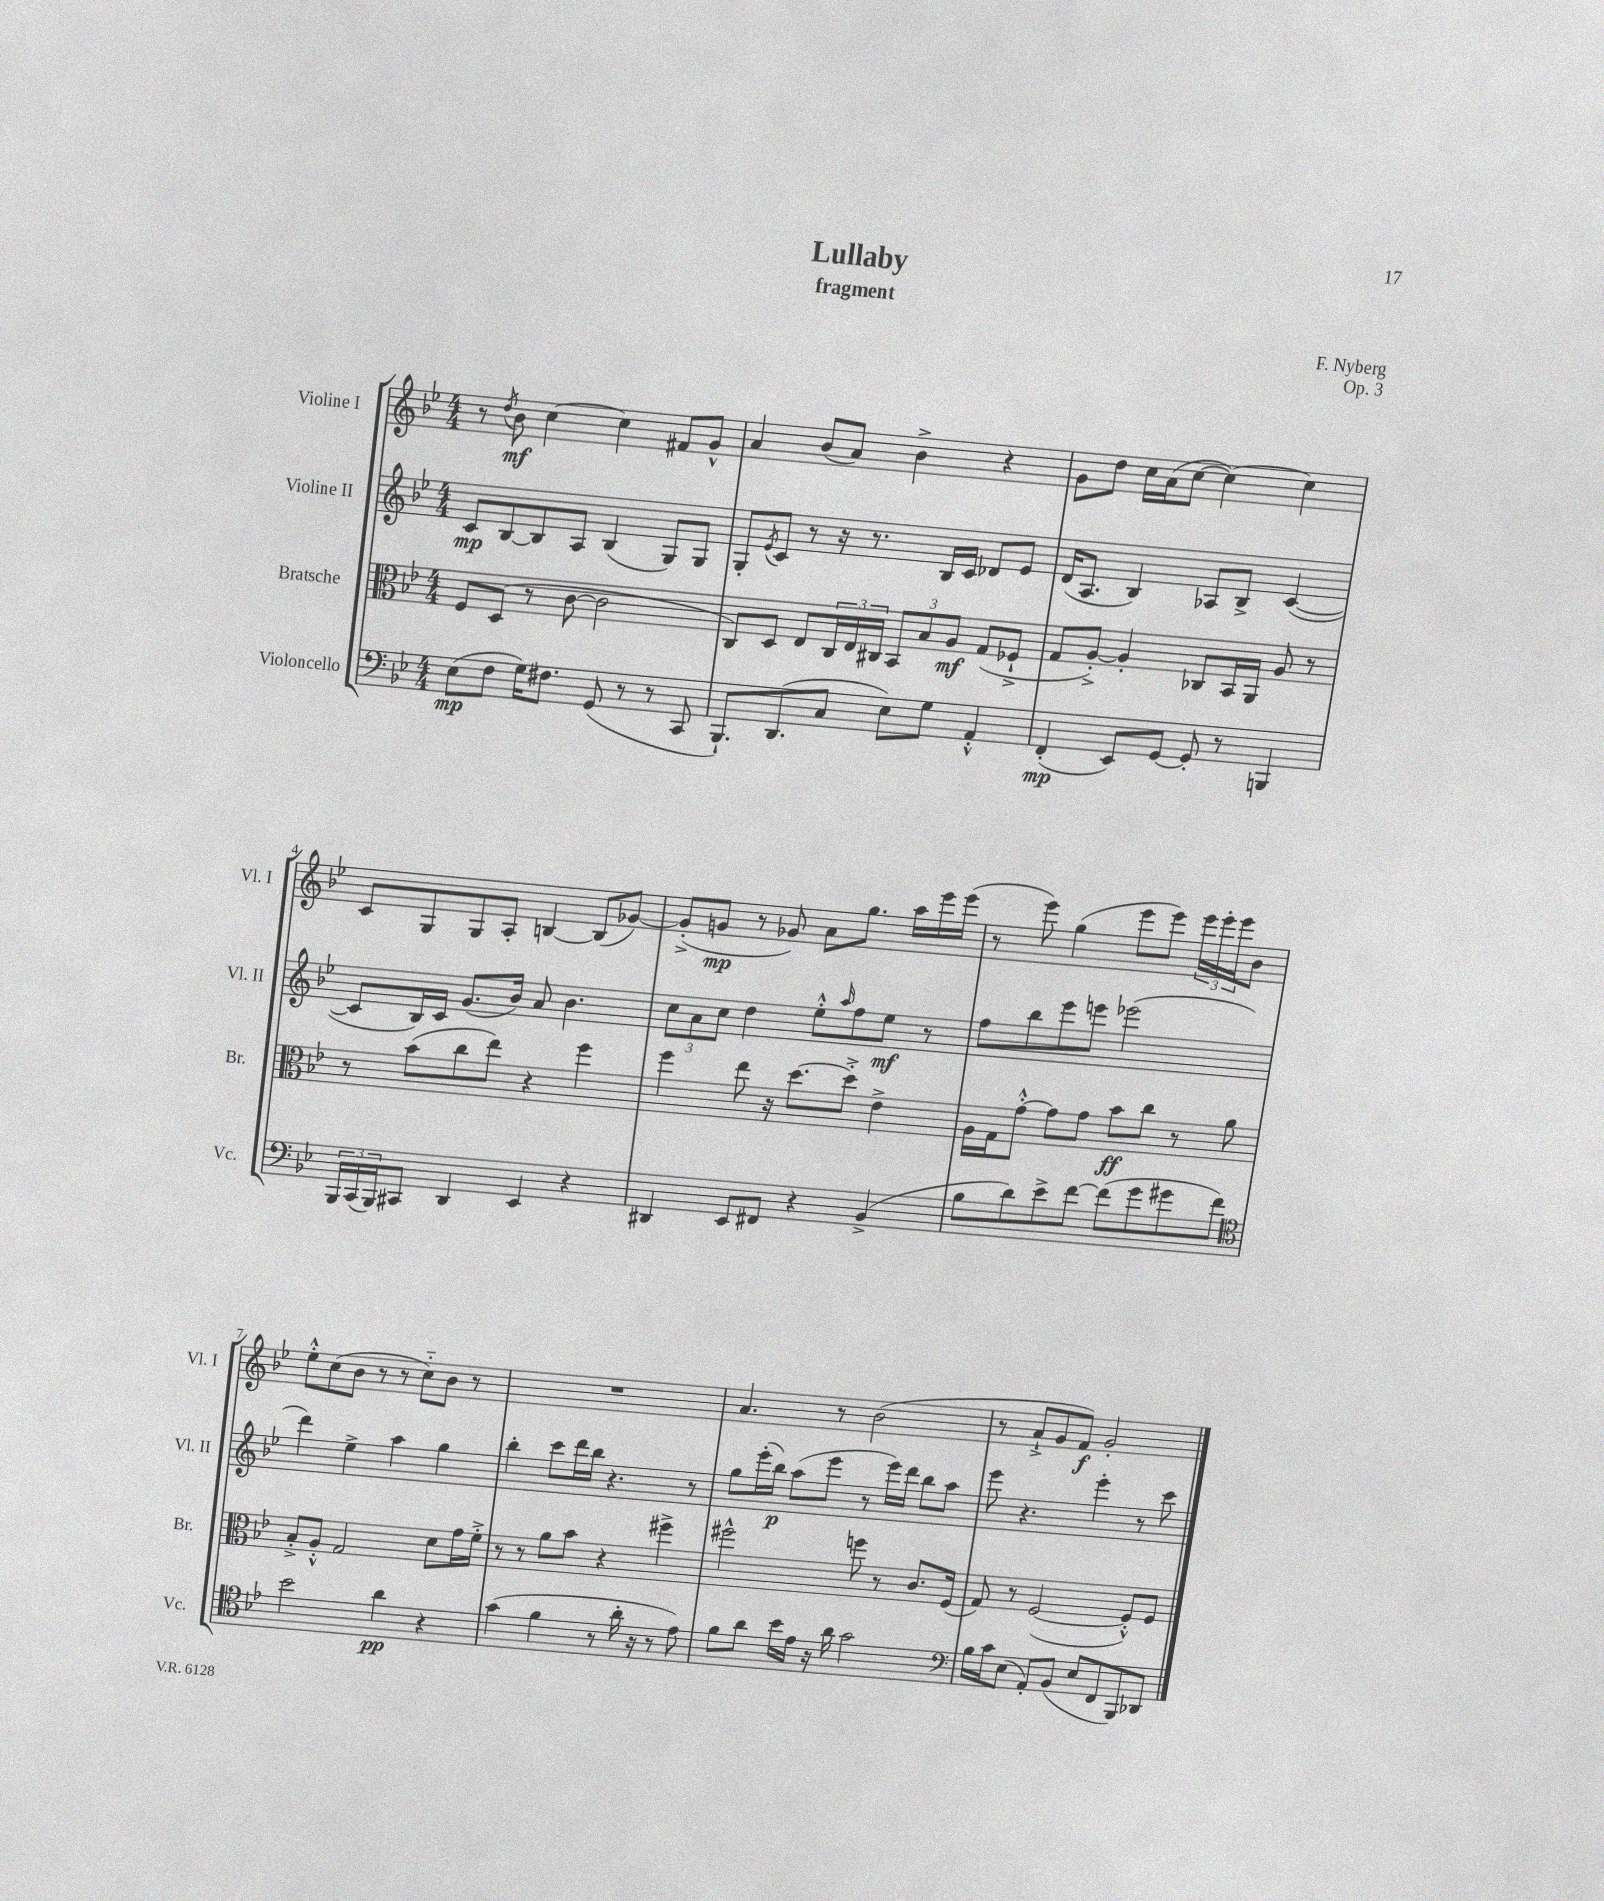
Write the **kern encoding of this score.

**kern	**kern	**kern	**kern
*staff4	*staff3	*staff2	*staff1
*clefF4	*clefC3	*clefG2	*clefG2
*k[b-e-]	*k[b-e-]	*k[b-e-]	*k[b-e-]
*M4/4	*M4/4	*M4/4	*M4/4
(8E-	8F	8c	8r
.	.	.	8qdd
8F	(8D	[8B-	8b-
16G)	8r	8B-]	[4cc
8.F#	.	.	.
.	[8c	8A	.
(8GG	2c]	(4B-	4cc]
8r	.	.	.
8r	.	8G)	8f#
8CC	.	8G	8g^^
=	=	=	=
8.BBB-`)	8C)	8G'	4a
.	.	8qe-	.
.	8D	8c	.
(8.DD	.	.	.
.	8E-	8r	(8b-
8C	24C	16r	8a)
.	24E-	.	.
.	.	8.r	.
.	24C#	.	.
8E-)	12BB-	.	4b-^
.	12B-	.	.
8G	.	16B-	.
.	12A	.	.
.	.	16c	.
4AA'^^	(8G	8d-	4r
.	8F-`^	8e-	.
=	=	=	=
(4FF'	8G	(16d	8g
.	.	8.A	.
.	[8A'^)	.	8dd
8EE-)	4A']	4B-)	16cc
.	.	.	(16a
[8GG	.	.	[8cc
8GG']	8C-	8A-	4cc_)
8r	16BB-	8B-^	.
.	16AA	.	.
4BBB	8A	([4c	4cc]
.	8r	.	.
=	=	=	=
24BBB-	8r	8c]	8c
(24CC	.	.	.
24BBB-)	.	.	.
8CC#	(8b-	16B-)	8G
.	.	16c	.
4DD	8cc	(8.g	8G
.	8ee-)	.	8A'
.	.	16b-)	.
4EE-	4r	8a	[4B
.	.	4.b-	.
4r	4ff	.	(8B]
.	.	.	[8g-)
=	=	=	=
4DD#	4ff	12cc	(8g-'^]
.	.	12a	.
.	.	.	8g
.	.	12cc	.
8EE-	8ee-	4dd	8r
8FF#	16r	.	8g-)
.	[8.dd	.	.
4r	.	8ee-'^^	8a
.	.	16qqaa	.
.	8dd'^]	8ff	8.gg
(4BB-^	4e-^	8ee-	.
.	.	.	16aa
.	.	8r	16eee-
.	.	.	(16eee-
=	=	=	=
8B-	16A	8ff	8r
.	16G	.	.
8d)	[8g'^^	8bb-	8eee-)
8e-^	8g]	8eee-	(4gg
[8f	8g	8eee	.
(8f]	8b-	(2eee-	8eee-
8g	8cc	.	8eee-)
8g#	8r	.	24eee-
.	.	.	24eee-'
.	.	.	24eee-
8f)	8a	.	8b-
=	=	=	=
*clefC4	*	*	*
2b-	8B-'^	4ddd)	8ee-'^^
.	8A'^^	.	(8cc
.	2G	4ee-^	8b-
.	.	.	8r
4a	.	4aa	8r
.	.	.	8cc'~)
4r	8d	4gg	8b-
.	16g	.	8r
.	16f'^	.	.
=	=	=	=
(4g	8r	4bb-'	1r
.	8r	.	.
4f	8a	8ccc	.
.	8b-	16ddd	.
.	.	16bb-	.
8r	4r	4.r	.
16a'	.	.	.
16r	.	.	.
8r	4ff#^	.	.
8e-)	.	8r	.
=	=	=	=
8f	2ff#^^	8gg	4.a
8a	.	(16eee-'	.
.	.	16bb-)	.
16b-	.	(8aa	.
16e-	.	.	.
16r	.	8eee-	8r
16a	.	.	.
2g	8ff	8r	(2b-
.	8r	16eee-)	.
.	.	16ddd	.
.	8.c	8bb-	.
.	.	8aa	.
.	(16F	.	.
=	=	=	=
*clefF4	*	*	*
16B-	8G)	8eee-	8r
16c	.	.	.
(8E-	8r	4.r	8a`^
8AA')	([2F	.	8g
(8BB-	.	.	8f)
8E-	.	4eee-'	2g'
8FF	.	.	.
8BBB-)	8F'^^])	8r	.
8DD-	8F	8ccc	.
==	==	==	==
*-	*-	*-	*-
